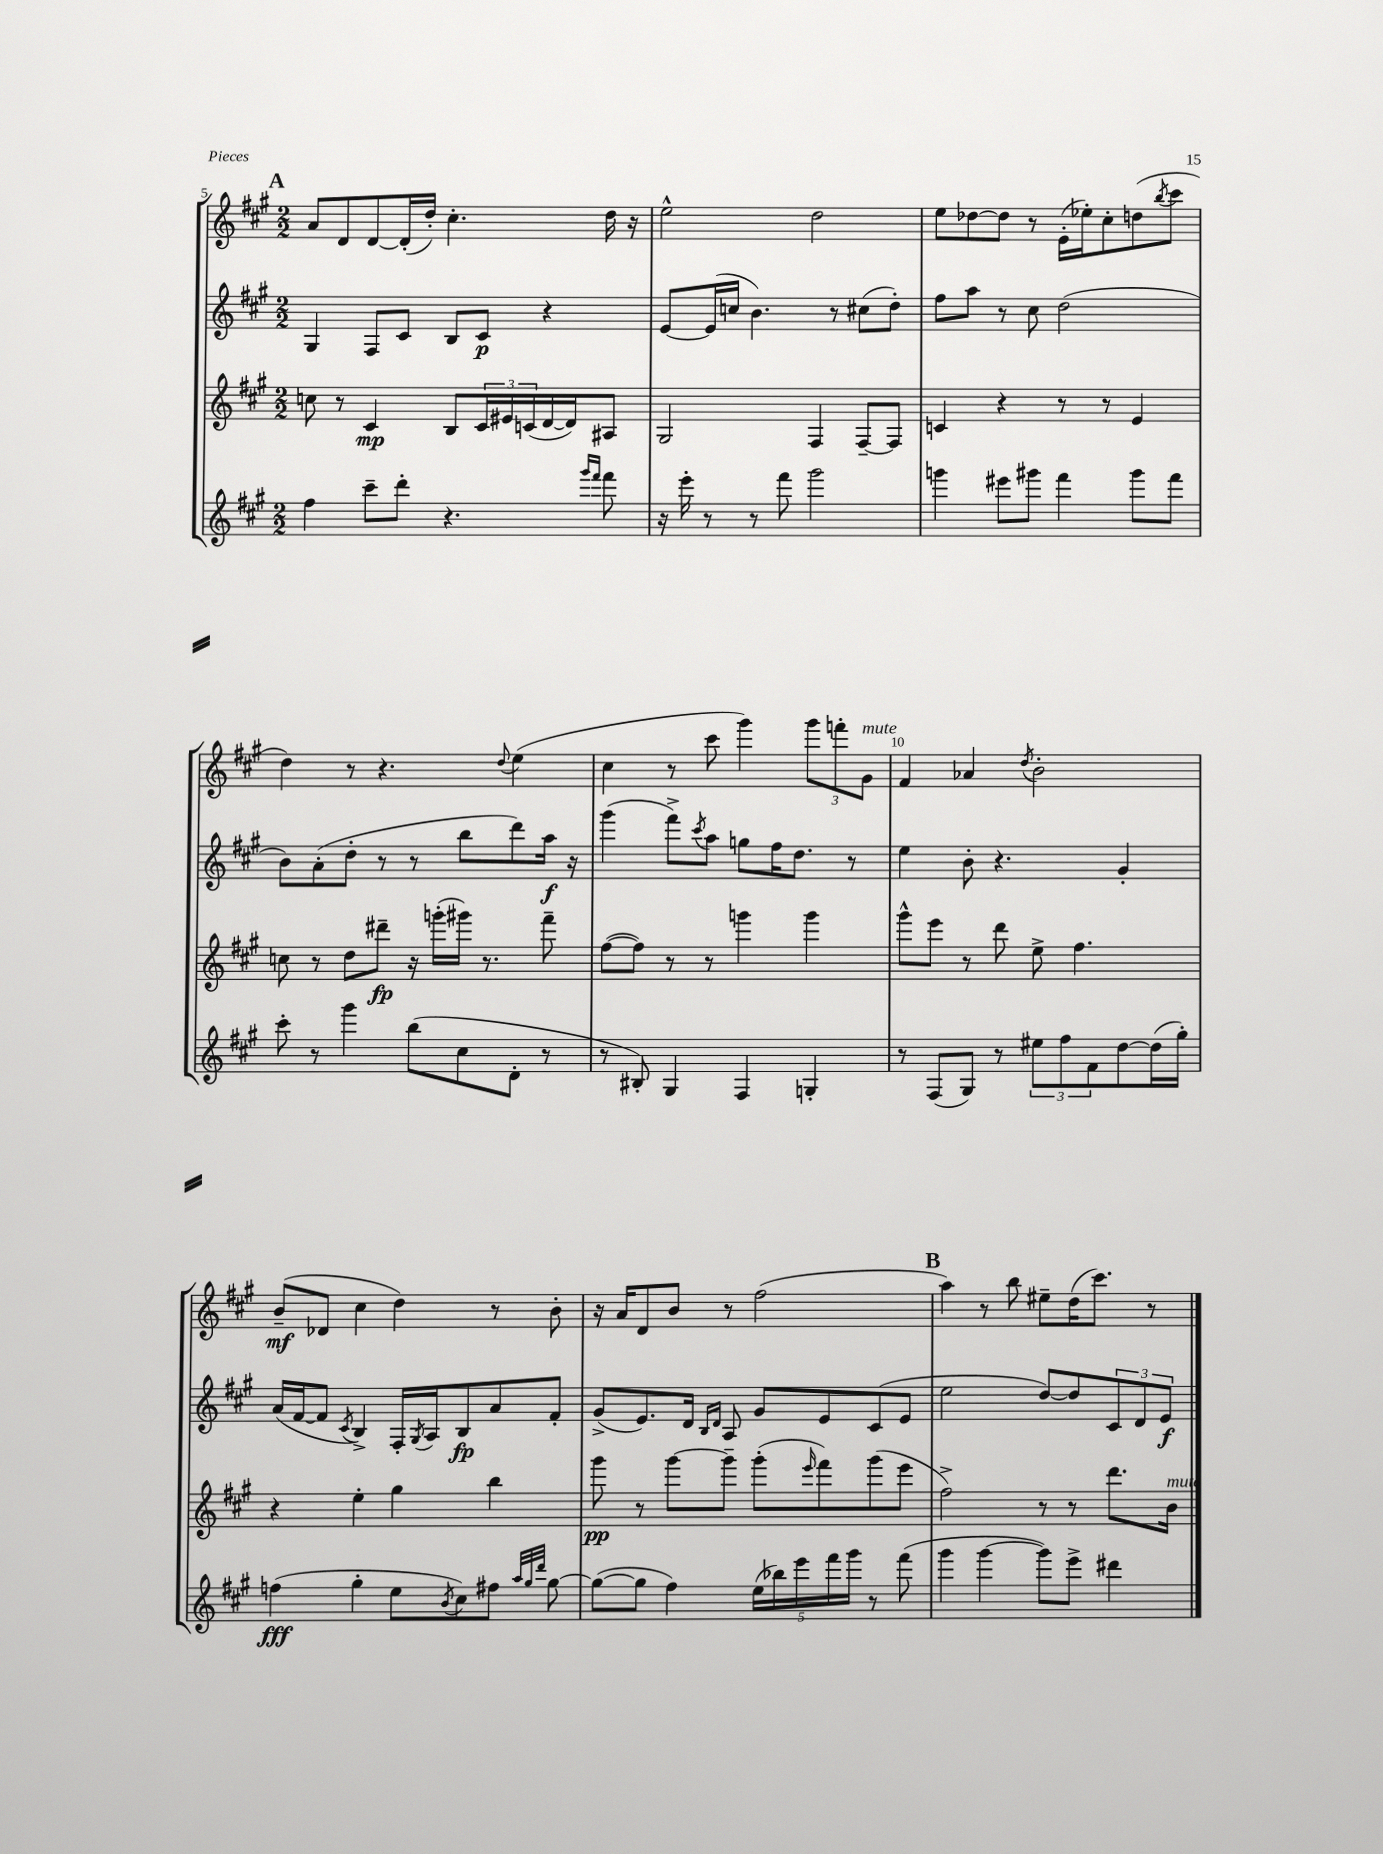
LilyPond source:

<<
\new StaffGroup <<
\new Staff = "s0" {
    \clef treble \key a \major \numericTimeSignature \time 2/2
    \mark \markup { \bold "A" } a'8 d'8 d'8~ d'16-.( d''16-.) cis''4.-. d''16 r16 |
    e''2-^ d''2 |
    e''8 des''8~ des''8 r8 e'16-.( ees''16-.) cis''8-. d''8( \acciaccatura { b''8 } cis'''8 |
    d''4) r8 r4. \appoggiatura { d''8 } e''4( |
    cis''4 r8 cis'''8 gis'''4) \tuplet 3/2 { gis'''8 f'''8-. gis'8^\markup { \italic "mute" } } |
    fis'4 aes'4 \acciaccatura { d''8 } b'2-. |
    b'8--\mf( des'8 cis''4 d''4) r8 b'8-. |
    r16 a'16 d'8 b'8 r8 fis''2( |
    \mark \markup { \bold "B" } a''4) r8 b''8 eis''8-- d''16( cis'''8.) r8 \bar "|." |
}
\new Staff = "s1" {
    \clef treble \key a \major \numericTimeSignature \time 2/2
    \mark \markup { \bold "A" } gis4 fis8 cis'8 b8 cis'8\p r4 |
    e'8~ e'16( c''16 b'4.) r8 cis''8( d''8-.) |
    fis''8 a''8 r8 cis''8 d''2( |
    b'8) a'8-.( d''8-. r8 r8 b''8 d'''8) a''16\f r16 |
    gis'''4( fis'''8->) \acciaccatura { cis'''8 } a''8 g''8 fis''16 d''8. r8 |
    e''4 b'8-. r4. gis'4-. |
    a'16( fis'16~ fis'8 \acciaccatura { cis'8 } b4->) fis16-. \acciaccatura { gis8 } a16 b8\fp a'8 fis'8-. |
    gis'8->( e'8.) d'16 \grace { b16 d'16 } a8 gis'8 e'8 cis'8( e'8 |
    \mark \markup { \bold "B" } e''2 d''8~) d''8 \tuplet 3/2 { cis'8 d'8 e'8\f } \bar "|." |
}
\new Staff = "s2" {
    \clef treble \key a \major \numericTimeSignature \time 2/2
    \mark \markup { \bold "A" } c''8 r8 cis'4\mp b8 \tuplet 3/2 { cis'16 eis'16 c'16( } d'16~ d'16) ais8 |
    gis2 fis4 fis8~-- fis8 |
    c'4 r4 r8 r8 e'4 |
    c''8 r8 d''8 dis'''8--\fp r16 g'''16-.( gis'''16) r8. fis'''8-- |
    fis''8~( fis''8) r8 r8 g'''4 g'''4 |
    gis'''8-^ e'''8 r8 d'''8 e''8-> fis''4. |
    r4 e''4-. gis''4 b''4 |
    gis'''8\pp r8 gis'''8~ gis'''8-- gis'''8-.( \grace { e'''16 } fis'''8) gis'''8( e'''8 |
    \mark \markup { \bold "B" } fis''2->) r8 r8 d'''8. b'16^\markup { \italic "mute" } \bar "|." |
}
\new Staff = "s3" {
    \clef treble \key a \major \numericTimeSignature \time 2/2
    \mark \markup { \bold "A" } fis''4 cis'''8-- d'''8-. r4. \grace { gis'''16 fis'''16 } fis'''8 |
    r16 e'''16-. r8 r8 fis'''8 gis'''2 |
    g'''4 eis'''8 gis'''8 fis'''4 gis'''8 fis'''8 |
    cis'''8-. r8 gis'''4 b''8( cis''8 d'8-. r8 |
    r8 bis8-.) gis4 fis4 g4-. |
    r8 fis8( gis8) r8 \tuplet 3/2 { eis''8 fis''8 fis'8 } d''8~ d''16( gis''16-.) |
    f''4\fff( gis''4-. e''8 \acciaccatura { b'8 } cis''8) fis''8 \grace { a''32 gis''32 d'''32 } gis''8~ |
    gis''8~( gis''8 fis''4) \tuplet 5/4 { e''16( bes''16) e'''16 fis'''16 gis'''16 } r8 fis'''8( |
    \mark \markup { \bold "B" } gis'''4 gis'''4~ gis'''8) e'''8-> dis'''4 \bar "|." |
}
>>
>>
\layout { \context { \Score currentBarNumber = #5 \override BarNumber.break-visibility = ##(#f #t #t) barNumberVisibility = #(every-nth-bar-number-visible 5) } }
